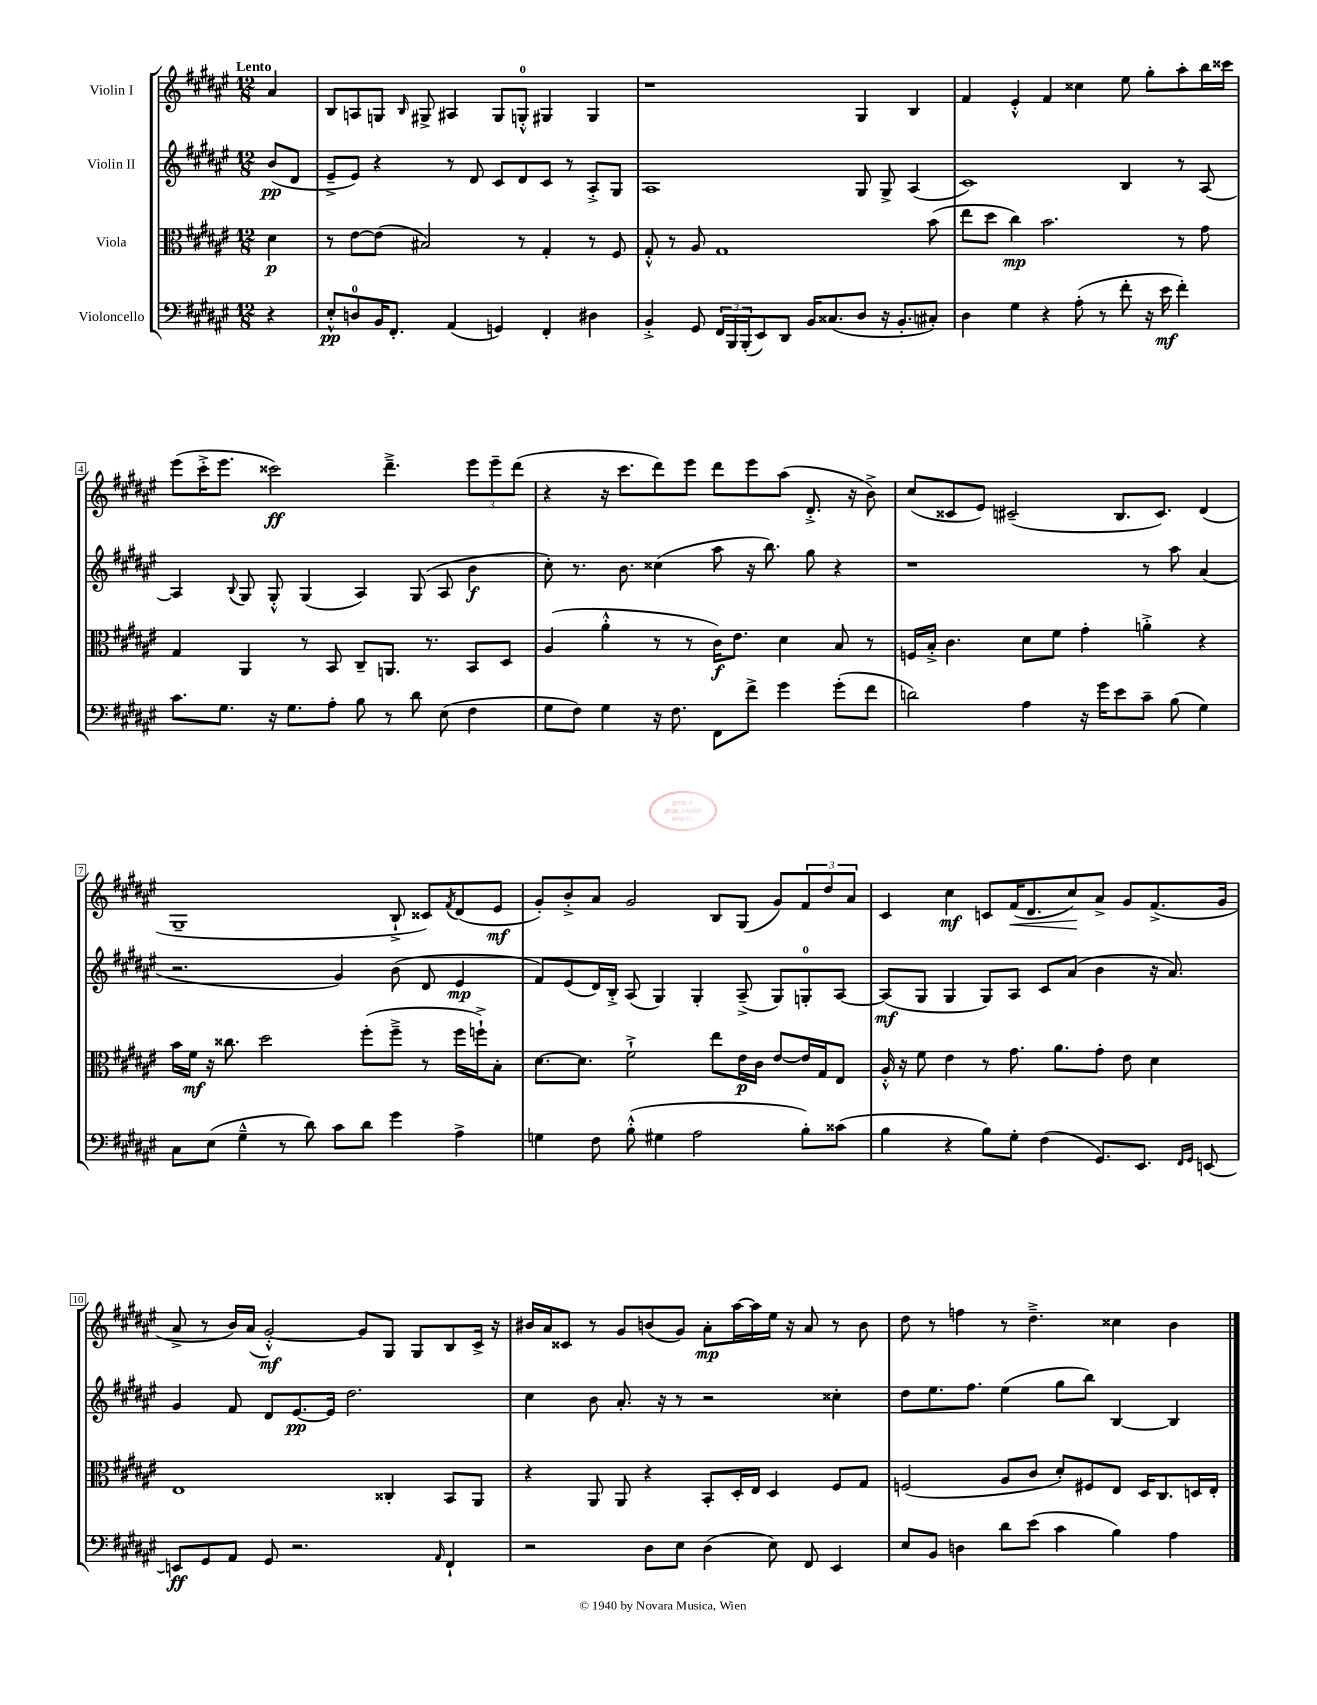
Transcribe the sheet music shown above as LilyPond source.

<<
\new StaffGroup <<
\new Staff = "s0" \with { instrumentName = "Violin I" } {
    \clef treble \key fis \major \numericTimeSignature \time 12/8 \partial 4 \tempo "Lento"
    ais'4 |
    b8 a8 g8 \grace { b16 } gis8-> ais4 gis8 g8-0-.-^ gis4 gis4 |
    r1 gis4 b4 |
    fis'4 eis'4-.-^ fis'4 cisis''4 eis''8 gis''8-. ais''8-. b''16 cisis'''16 |
    eis'''8( cis'''16-.-> eis'''8. cisis'''2\ff) dis'''4.---> \tuplet 3/2 { eis'''8 eis'''8-- dis'''8( } |
    r4 r16 cis'''8. dis'''8) eis'''8 dis'''8 eis'''8 ais''8( dis'8.-.-> r16 b'8->) |
    cis''8( cisis'8 eis'8) cis'2--( b8. cis'8.) dis'4( |
    gis1-- b8-!-> cisis'8) \acciaccatura { fis'8 } dis'8( eis'8\mf |
    gis'8-.) b'8-.-> ais'8 gis'2 b8 gis8( gis'8) \tuplet 3/2 { fis'8 dis''8 ais'8 } |
    cis'4 cis''4\mf c'8 fis'16\<( dis'8. cis''8\!) ais'8-> gis'8 fis'8.->( gis'16 |
    ais'8-> r8 b'16) ais'16( gis'2~-.-^\mf) gis'8 gis8 gis8 b8 cis'16-> r16 |
    bis'16 ais'16 cisis'8 r8 gis'8 b'8( gis'8) ais'8-.\mp ais''16~ ais''16 eis''16 r16 ais'8 r8 b'8 |
    dis''8 r8 f''4 r8 dis''4.---> cisis''4 b'4 \bar "|." |
}
\new Staff = "s1" \with { instrumentName = "Violin II" } {
    \clef treble \key fis \major \numericTimeSignature \time 12/8 \partial 4
    b'8\pp( dis'8 |
    eis'8---> eis'8) r4 r8 dis'8 cis'8 dis'8 cis'8 r8 ais8-.-> gis8 |
    ais1 gis8 gis8-> ais4( |
    cis'1) b4 r8 ais8~ |
    ais4 \appoggiatura { b8 } gis8 gis8-.-^ gis4( ais4) gis8( ais8 b'4\f |
    cis''8-.) r8. b'8. cisis''4( ais''8 r16 b''8.) gis''8 r4 |
    r1 r8 ais''8 ais'4( |
    r2. gis'4) b'8( dis'8 eis'4\mp |
    fis'8) eis'8( dis'16) b16-.-> ais8( gis4) gis4-. ais8--->( gis8) g8-0-. ais8~ |
    ais8\mf( gis8 gis4 gis8) ais8 cis'8 ais'8( b'4 r16 ais'8.) |
    gis'4 fis'8 dis'8 eis'8.~\pp eis'16 dis''2. |
    cis''4 b'8 ais'8.-. r16 r8 r2 cisis''4-. |
    dis''8 eis''8. fis''8. eis''4( gis''8 b''8) b4~ b4 \bar "|." |
}
\new Staff = "s2" \with { instrumentName = "Viola" } {
    \clef alto \key fis \major \numericTimeSignature \time 12/8 \partial 4
    dis'4\p |
    r8 eis'8~ eis'8( bis2) r8 gis4-. r8 fis8 |
    gis8-.-^ r8 ais8 gis1 b'8( |
    eis''8 dis''8 cis''4\mp) b'2. r8 gis'8 |
    gis4 ais,4 r8 b,8 cis8-- a,8. r8. b,8 dis8 |
    ais4( ais'4-.-^ r8 r8 cis'16\f) eis'8. dis'4 b8 r8 |
    f16 b16-.-> cis'4. dis'8 fis'8 gis'4-. a'4-.-> r4 |
    b'16 fis'16\mf r16 cisis''8. dis''2 fis''8-.( fis''8---> r8 fis''16 f''16-!->) b8-. |
    dis'8.~ dis'8. fis'2-!-> eis''8 eis'16\p cis'16 eis'8~ eis'16 gis16 eis8 |
    ais16-.-^ r16 fis'8 eis'4 r8 gis'8. ais'8. gis'8-. eis'8 dis'4 |
    eis1 cisis4-. b,8 ais,8 |
    r4 ais,8 ais,8 r4 b,8-. dis16-. eis16 dis4 fis8 gis8 |
    f2( ais8 cis'8 dis'8-.) fis8 eis8 dis16 cis8. d16 eis16-. \bar "|." |
}
\new Staff = "s3" \with { instrumentName = "Violoncello" } {
    \clef bass \key fis \major \numericTimeSignature \time 12/8 \partial 4
    r4 |
    eis8-.-^\pp d8-0 b,16 fis,8.-. ais,4( g,4) fis,4-. dis4 |
    b,4-.-> gis,8 \tuplet 3/2 { fis,16 b,,16 b,,16-.( } eis,8) dis,8 b,16 cisis8.( dis8 r16 b,8.-. cis8-.) |
    dis4 gis4 r4 ais8-.( r8 fis'8-. r16 eis'16\mf fis'4-.) |
    cis'8. gis8. r16 gis8. ais8-. b8 r8 dis'8 eis8( fis4 |
    gis8 fis8) gis4 r16 fis8. fis,8 fis'8-> gis'4 gis'8-.( fis'8 |
    d'2) ais4 r16 gis'16 eis'8 cis'8-- b8( gis4) |
    cis8 eis8( gis4---^ r8 dis'8) cis'8 dis'8 gis'4 ais4-> |
    g4 fis8 b8-.-^( gis4 ais2 b8-.) cisis'8( |
    b4 r4 b8) gis8-. fis4( gis,8.) eis,8. \grace { fis,16 gis,16 } e,8~ |
    e,8\ff gis,8 ais,8 gis,8 r2. \grace { ais,16 } fis,4-! |
    r2 dis8 eis8 dis4( eis8) fis,8 eis,4 |
    eis8 b,8 d4 dis'8 eis'8( cis'4 b4) ais4 \bar "|." |
}
>>
>>
\layout { \context { \Score \override BarNumber.stencil = #(make-stencil-boxer 0.1 0.3 ly:text-interface::print) } }
